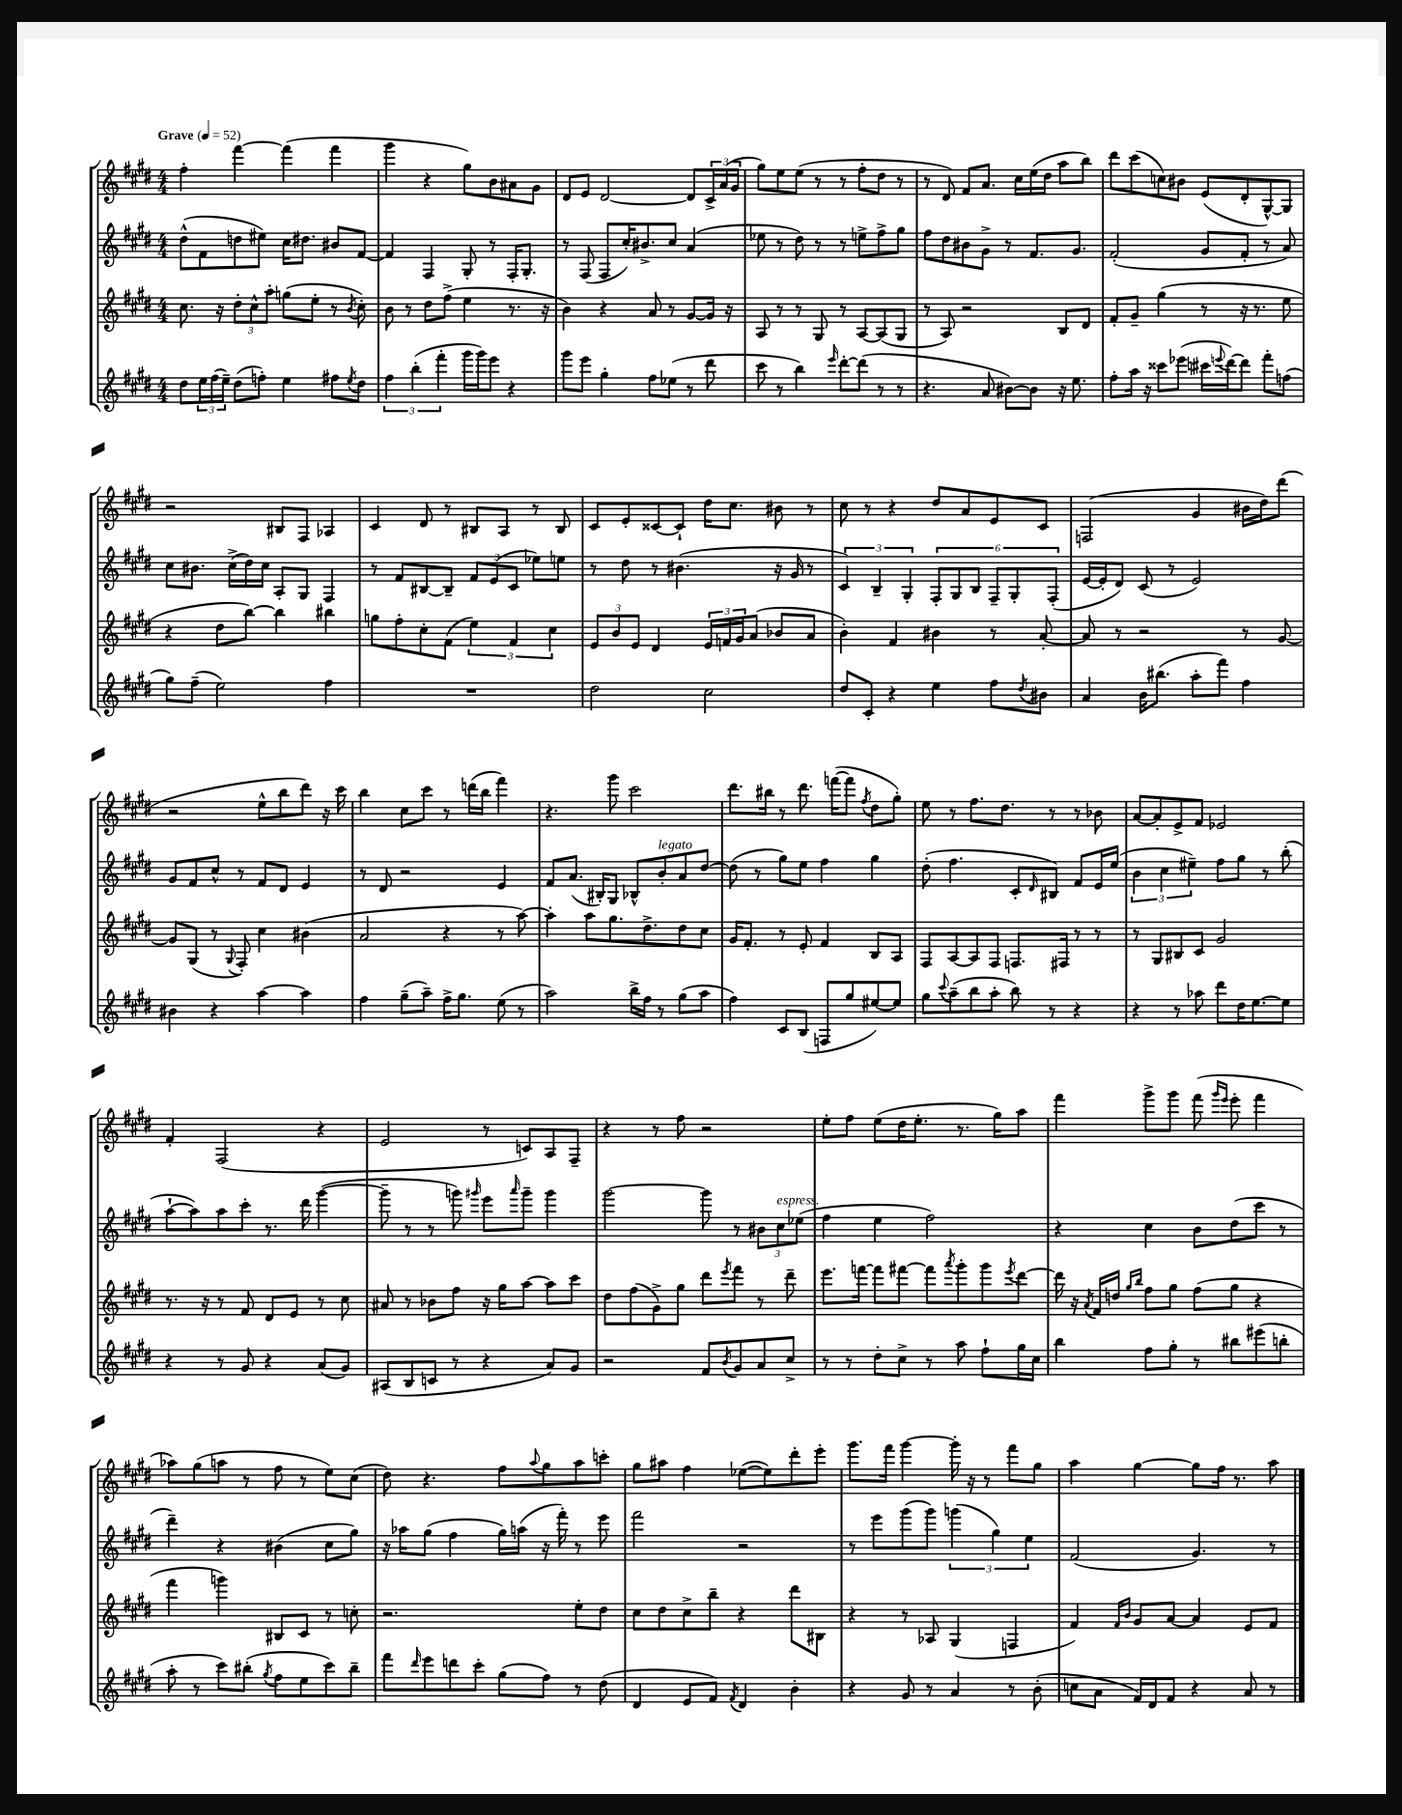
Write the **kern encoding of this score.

**kern	**kern	**kern	**kern
*part4	*part3	*part2	*part1
*staff4	*staff3	*staff2	*staff1
*clefG2	*clefG2	*clefG2	*clefG2
*k[f#c#g#d#]	*k[f#c#g#d#]	*k[f#c#g#d#]	*k[f#c#g#d#]
*M4/4	*M4/4	*M4/4	*M4/4
*MM52	*MM52	*MM52	*MM52
=1	=1	=1	=1
!	!	!	!LO:TX:a:B:t=Grave
8dd#\L	8.cc#\	(8dd#^^\L	4ff#'\
24ee\L	.	8f#\	.
(24ff#\	.	.	.
.	16r	.	.
24ee~\JJ)	.	.	.
(8dd#\L	12dd#'\L	8ddn\	[4fff#\
.	12cc#^^\	.	.
8ffn'\J)	.	8ee#X\J)	.
.	12aa'\J	.	.
4ee\	(8ggn\L	16cc#\KL	(4fff#\]
.	.	8.dd#X\J	.
.	8ee'\J	.	.
8ff#X\L	8r	8b#X/L	4fff#\
8qee/	8qb/	.	.
8dd#\J	8cc#'\)	[8f#/J	.
=2	=2	=2	=2
6ff#\	8b\	4f#/]	4ggg#\
.	8r	.	.
(6bb'\	.	.	.
.	8dd#\L	4F#/	4r
6fff#'\	.	.	.
.	(8ff#^\J	.	.
16ggg#\LL	4ee\	8G#'/	8gg#\L)
16ggg#\J)	.	.	.
8eee\J	.	8r	8b\
4r	8.r	16F#'/KL	8a#X\
.	.	8.G#'/J	.
.	.	.	8g#\J
.	16r	.	.
=3	=3	=3	=3
8ggg#\L	4b\)	8r	8d#/L
8eee\J	.	(8F#/	8e/J
4gg#'\	4r	8F#/L	[2d#/
.	.	16cc#'/K)	.
.	.	8.b#X^/	.
8ff#\L	8a/	.	.
(8ee-X\J	8r	8cc#/J	.
8r	[8g#/L	(4a/	8d#/L]
8ddd#\	16g#/Jk]	.	24c#^/L
.	.	.	(24a/
.	16r	.	.
.	.	.	24g#/JJ
=4	=4	=4	=4
8ccc#\	8A/	8ee-X\	8gg#\L)
8r	8r	8r	8ee\
4bb\)	8r	8dd#\)	(8ee\J
.	8G#/	8r	8r
16qqeee/	.	.	.
[8ddd#'\L	8r	8r	8r
(8ddd#\J]	[8A/L	8een^\L	8ff#'\L
8r	(8A/]	8ff#^\	8dd#\J
8r	8G#/J	8gg#\J	8r
=5	=5	=5	=5
4.r	8r	8ff#\L	8r
.	8A/)	8dd#\	8d#/)
.	2r	8b#X\	8f#/L
8a/	.	8g#^\J	8.a/J
[8b#X\L)	.	8r	.
.	.	.	16cc#\LL
8b#\J]	.	8.f#/L	(16ee\
.	.	.	16dd#\JJ
16r	8B/L	.	8aa\L
8.ee\	.	8.g#/J	.
.	8d#/J	.	8bb\J)
=6	=6	=6	=6
8ff#'\L	8f#'/L	(2f#'/	8ddd#\L
16aa\Jk	8g#~/J	.	(8ccc#\
16r	.	.	.
8ccc##X\L	(4gg#\	.	8ccn\)
(8eee-X\J	.	.	8b#X\J
16ccc#X\LL	8r	8g#/L	(8e/L
8qqeeen/	.	.	.
[16ddd#\J)	.	.	.
8ddd#\J]	16r	8f#'/J	8d#'/
.	8.r	.	.
8fff#'\L	.	8r	[8G#^^/)
(8ffn\J	8ee\	8a/)	8G#/J]
!!LO:LB:g=z
=7	=7	=7	=7
8gg#\L)	4r	8cc#\L	2r
(8ff#~\J	.	8.b#X\J	.
2ee\)	8dd#\L	.	.
.	.	(16cc#^\LL	.
.	[8bb\J)	16dd#\)	.
.	.	16cc#\JJ	.
.	4bb\]	8A'/L	8B#X/L
.	.	8G#/J	8F#/J
4ff#\	4bb#X\	4F#/	4A-X/
=8	=8	=8	=8
1r	8ggn\L	8r	4c#/
.	8ff#'\	8f#/L	.
.	8cc#'\	[8B#X/	8d#/
.	(8f#\J	8B#~/J]	8r
.	6ee\)	12f#/L	8B#X/L
.	.	(12e/	.
.	.	.	8A/J
.	6f#/	12c#/J	.
.	.	8ee-X\L)	8r
.	6cc#\	.	.
.	.	8een\J	8B#/
=9	=9	=9	=9
2dd#\	12e/L	8r	8c#/L
.	12b/	.	.
.	.	8dd#\	8e'/
.	12e/J	.	.
.	4d#/	8r	[8c##X/
.	.	(4.b#X\	8c##`/J]
2cc#\	24e/LL	.	16dd#\KL
.	24fn/	.	.
.	.	.	8.cc#\J
.	24g#/J	.	.
.	(8a/J	.	.
.	8b-X/L	16r	8b#X\
.	.	16g#/	.
.	8a/J	8r	8r
=10	=10	=10	=10
8dd#/L	4b'\)	6c#/)	8cc#\
8c#'/J	.	.	8r
.	.	6B~/	.
4r	4f#/	.	4r
.	.	6G#'/	.
4ee\	4b#X\	12F#'/L	8dd#/L
.	.	12G#/	.
.	.	.	8a/
.	.	12B/J	.
8ff#\L	8r	12F#~/L	8e/
.	.	12G#'/	.
8qdd#/	.	.	.
8b#X\J	[8a'/	.	8c#/J
.	.	(12F#'/J	.
=11	=11	=11	=11
4a/	8a/]	[16e/LL	(2Fn/
.	.	16e'/J]	.
.	8r	8d#/J)	.
16b\KL	2r	(8c#/	.
(8.bb#X\J	.	.	.
.	.	8r	.
8aa'\L	.	2e/)	4g#/
8fff#\J)	.	.	.
4ff#\	8r	.	16b#X\LL
.	.	.	16dd#\J)
.	[8g#/	.	(8ddd#\J
!!LO:LB:g=z
=12	=12	=12	=12
4b#X\	8g#/L]	8g#/L	2r
.	(8G#/J	8f#/	.
4r	8r	8cc#^^/J	.
.	8qqG#/	.	.
.	8F#'/)	8r	.
[4aa\	4cc#\	8f#/L	8ee^^\L
.	.	8d#/J	8bb\
4aa\]	(4b#X\	4e/	8ddd#\J)
.	.	.	16r
.	.	.	16ccc#\
=13	=13	=13	=13
4ff#\	2a/	8r	4bb\
.	.	8d#/	.
(8gg#~\L	.	2r	8cc#\L
8aa~\J)	.	.	8ccc#\J
16ff#^\KL	4r	.	8r
8.gg#\J	.	.	.
.	.	.	(16dddn\LL
.	.	.	16bb\JJ
(8ee\	8r	4e/	4fff#\)
8r	[8aa\)	.	.
=14	=14	=14	=14
2aa\)	4aa'\]	8f#/L	4.r
.	.	(8.a/J	.
.	8aa\L	.	.
.	.	16B#X'/KL)	.
.	8.gg#\	8G#/J	8ggg#\
16bb^\LL	.	8B-X^^/L	2ccc#\
16ff#\JJ	8.dd#^\	.	.
!	!	!LO:TX:a:i:t=legato	!
8r	.	8b'/	.
(8gg#\L	8dd#\	8a/	.
8aa\J	8cc#\J	[8dd#/J	.
=15	=15	=15	=15
4ff#\)	16g#/KL	(8dd#\]	8.ddd#\L
.	8.f#'/J	.	.
.	.	8r	.
.	.	.	16bb#X\Jk
8c#/L	8r	8gg#\L)	8r
(8B/J	8e'/	8ee\J	8.ddd#\
8Fn/L	4f#/	4ff#\	.
.	.	.	([16fffn\KL
8gg#/	.	.	8fff\J]
.	.	.	8qff#/
[8ee#X/)	8B/L	4gg#\	8dd#\L
8ee#/J]	8A/J	.	8gg#'\J)
=16	=16	=16	=16
8gg#\L	8F#/L	(8dd#'\	8ee\
8qqccc#/	.	.	.
(8aa~\	[8A/	4.ff#\	8r
8bb\	8A/]	.	8.ff#\L
8aa'\J	8F#/J	.	.
.	.	.	8.dd#\J
8bb\)	8.Fn/L	8c#'/L	.
.	.	16qqd#/	.
8r	.	8B#X/J)	8r
.	16F#X/Jk	.	.
4r	8r	8f#/L	8r
.	8r	16e/L	8b-X\
.	.	(16ee/JJ	.
=17	=17	=17	=17
4r	8r	6b\	[8a/L
.	8G#/L	.	8a'/]
.	.	6cc#\	.
8r	8B#X/	.	8e^/
.	.	6ee#X~\)	.
8aa-X\	8c#/J	.	8f#/J
8ddd#\L	2g#/	8ff#\L	2e-X/
16dd#\K	.	8gg#\J	.
[8.ee\	.	.	.
.	.	8r	.
8ee\J]	.	(8bb'\	.
!!LO:LB:g=z
=18	=18	=18	=18
4r	8.r	[8aa`\L	4f#'/
.	.	8aa\])	.
.	16r	.	.
8r	8r	8aa\	(2F#/
8g#/	8f#/	8ccc#'\J	.
4r	8d#/L	8.r	.
.	8e/J	.	.
.	.	16ddd#\	.
(8a/L	8r	([4ggg#\	4r
8g#/J)	8cc#\	.	.
=19	=19	=19	=19
(8A#X/L	8a#X/	8ggg#~\]	2e/
8B/	8r	8r	.
8cn/J	8b-X\L	8r	.
8r	8ff#\J	8gggn\)	.
.	.	16qqggg#X/	.
4r	16r	8eee\L	8r
.	16gg#\KL	.	.
.	.	16qqaaa/	.
.	[8aa\J	8ggg#~\J	8cn/L)
8a/L)	8aa\L]	4ggg#\	8A/
8g#/J	8ccc#\J	.	8F#~/J
=20	=20	=20	=20
2r	8dd#\L	[2ggg#\	4r
.	(8ff#\	.	.
.	8g#^\)	.	8r
.	8gg#\J	.	8ff#\
8f#/L	8ddd#\L	8ggg#\]	2r
8qb/	8qeee/	.	.
8g#/	8fff#\J	8r	.
8a/	8r	12b#X\L	.
!	!	!LO:TX:a:i:t=espress.	!
.	.	12cc#\	.
8cc#^/J	8ddd#~\	.	.
.	.	(12ee-X\J	.
=21	=21	=21	=21
8r	8.eee\L	4ff#\	8ee'\L
8r	.	.	8ff#\J
.	[16fffn\Jk	.	.
8dd#'\L	8fff\L]	4ee\	(8ee\L
8cc#^\J	[8fff#X\J	.	16dd#\K
.	.	.	8.ee'\J
8r	8fff#\L]	2ff#\)	.
.	8qaaa/	.	.
8aa\	8ggg#'\	.	8.r
8ff#`\L	8ggg#\	.	.
.	.	.	16gg#\KL)
.	8qeee/	.	.
16gg#\L	[8ddd#\J	.	8aa\J
16cc#\JJ	.	.	.
=22	=22	=22	=22
4bb\	16ddd#\]	4r	4fff#\
.	16r	.	.
.	8qa/	.	.
.	16f#/LL	.	.
.	16ddn/JJ	.	.
.	16qqgg#/LL	.	.
.	16qqbb/JJ	.	.
8ff#\L	8ff#\L	4cc#\	8ggg#^\L
8gg#'\J	8gg#\J	.	8ggg#\J
8r	(8ff#\L	8b\L	(8fff#\
.	.	.	16qqggg#/LL
.	.	.	16qqeee/JJ
8bb#X\L	8gg#\J	(8dd#\	8eee'\
(8eee#X\	4r	8ccc#\J	4fff#\
8bbn'\J	.	8r	.
!!LO:LB:g=z
=23	=23	=23	=23
8aa'\	4fff#\	4ddd#~\)	8aa-X\L)
8r	.	.	(8gg#\
8ccc#\L)	4gggn\)	4r	8aan\J
(8bb#X'\J	.	.	8r
8qgg#/	.	.	.
8ff#\L	8B#X/L	(4b#X\	8ff#\
8ee\	8c#/J	.	8r
8ccc#\)	8r	8cc#\L	8ee\L)
8bb#~\J	8ccn'\	8gg#\J)	(8cc#\J
=24	=24	=24	=24
8fff#\L	2.r	16r	8dd#\)
.	.	16aa-X\KL	.
16qqddd#/	.	.	.
8eee\	.	(8gg#\J	4.r
8dddn\	.	4ff#\	.
8ccc#'\J	.	.	.
(8gg#\L	.	16gg#\LL)	8ff#\L
.	.	(16aan\JJ	.
.	.	.	8qqaa/
8ff#\J)	.	16r	8gg#\
.	.	16fff#'\)	.
8r	8ee'\L	8r	8aa\
(8dd#\	8dd#\J	8eee\	8cccn'\J
=25	=25	=25	=25
4d#/	8cc#\L	2fff#\	8gg#\L
.	8dd#\	.	8aa#X\J
8e/L	8cc#^\	.	4ff#\
8f#/J)	8bb~\J	.	.
8qf#/	.	.	.
4d#/	4r	2r	([8ee-X\L
.	.	.	8ee-\])
4b'\	8ddd#\L	.	8ddd#'\
.	8B#X\J	.	8eee'\J
=26	=26	=26	=26
4r	4r	8r	8.ggg#\L
.	.	8eee\L	.
.	.	.	16fff#\Jk
8g#/	8r	(8ggg#\	[4ggg#\
8r	8A-X/	8ggg#\J)	.
4a/	(4G#/	(6gggn\	16ggg#'\]
.	.	.	16r
.	.	.	8r
.	.	6gg#\)	.
8r	4Fn/	.	8fff#\L
.	.	6ee\	.
(8b'\	.	.	8gg#\J
=27	=27	=27	=27
8ccn\L	4f#/)	(2f#/	4aa\
8a\J	.	.	.
.	16qqf#/LL	.	.
.	16qqb/JJ	.	.
16f#/LL)	8g#/L	.	[4gg#\
16d#/J	.	.	.
8f#/J	[8a/J	.	.
4r	4a/]	4.g#/)	8gg#\L]
.	.	.	16ff#\Jk
.	.	.	8.r
8a/	8e/L	.	.
8r	8f#/J	8r	8aa\
==	==	==	==
*-	*-	*-	*-
